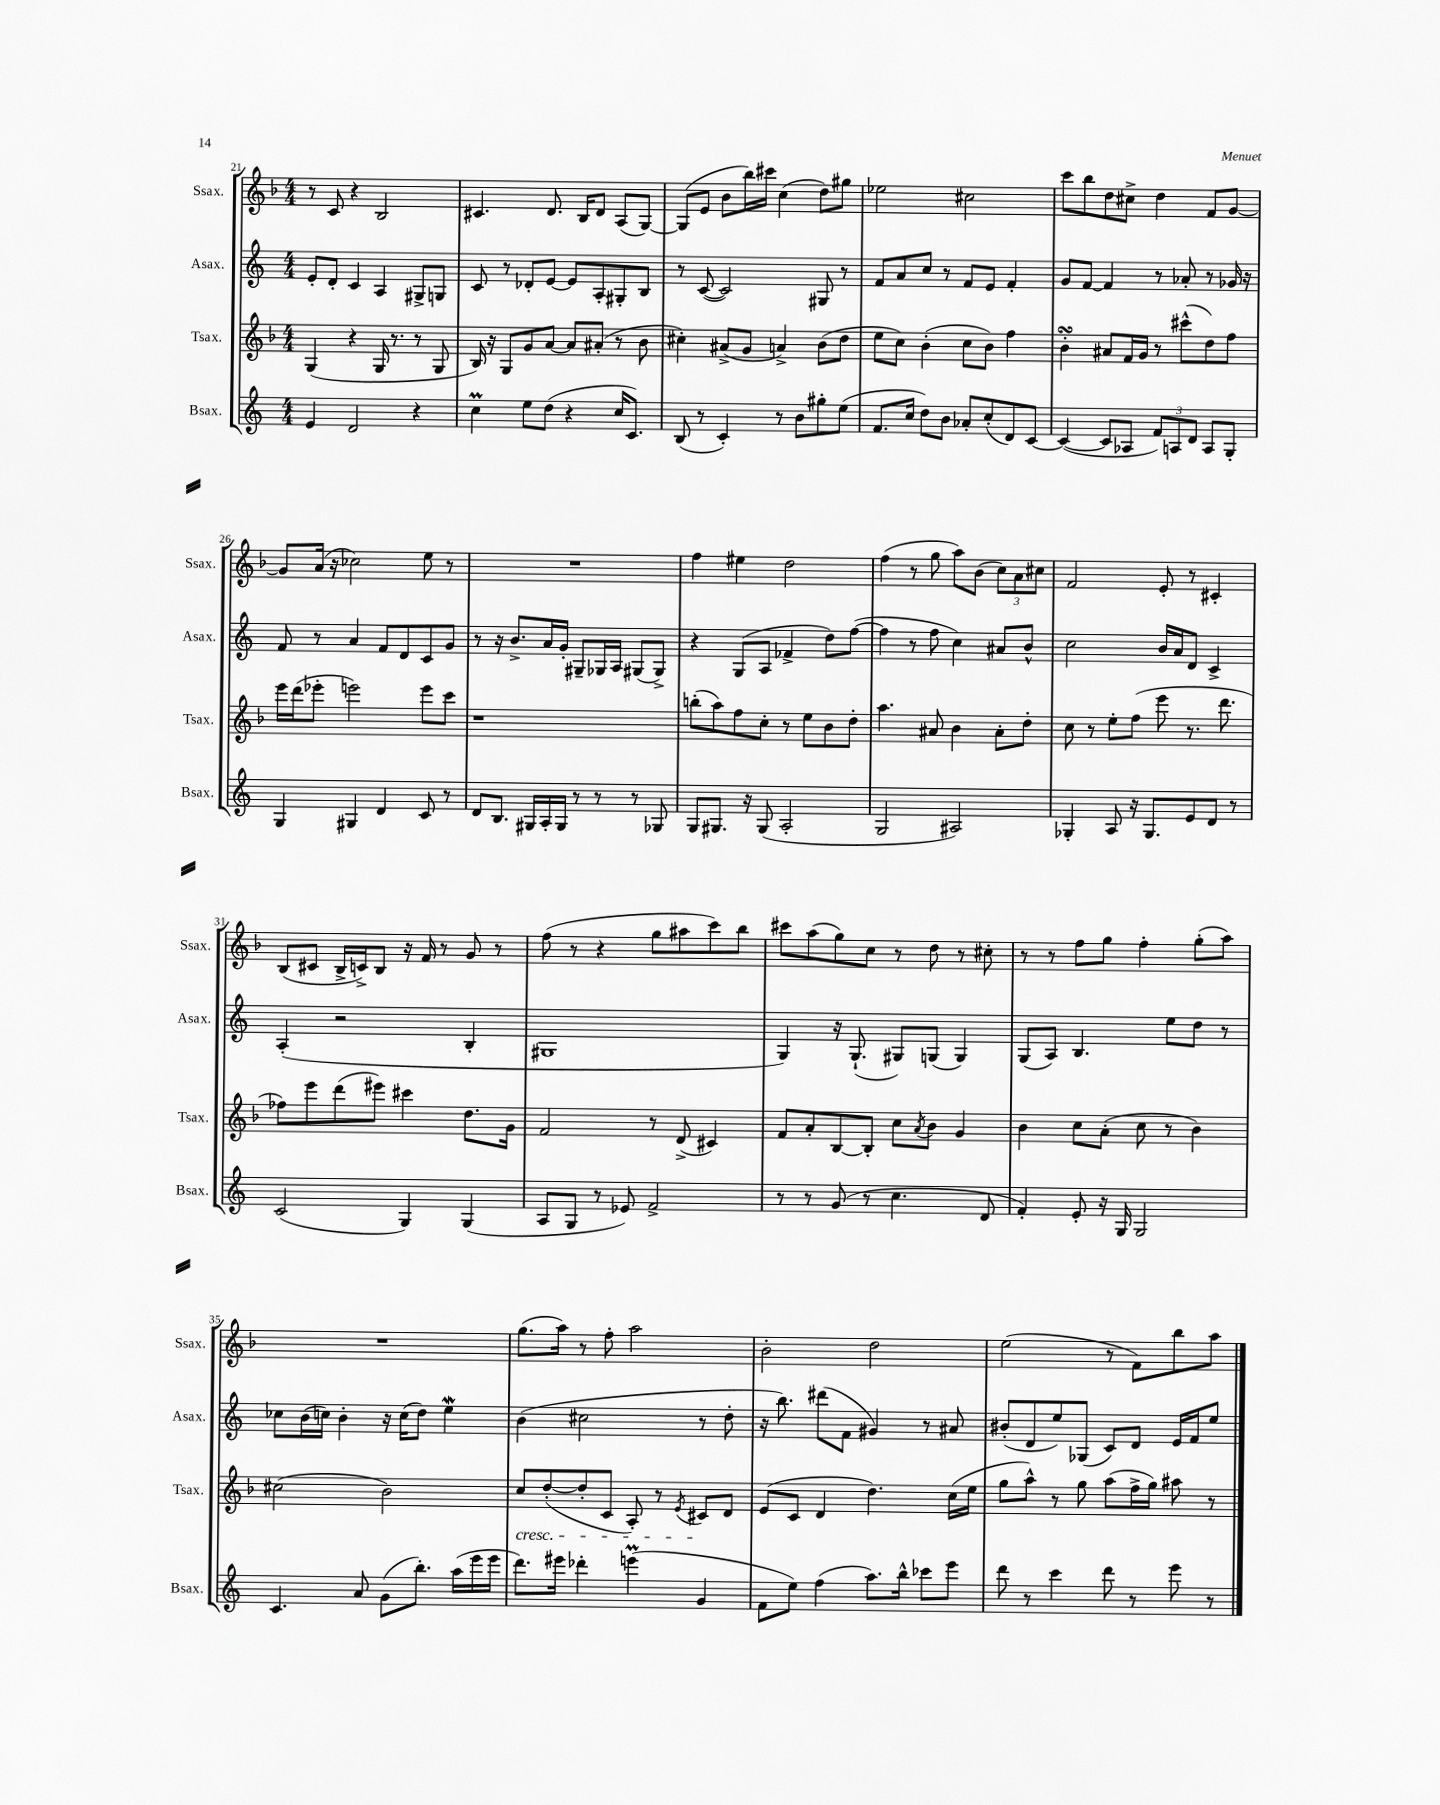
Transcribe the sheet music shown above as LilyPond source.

<<
\new StaffGroup <<
\new Staff = "s0" \with { instrumentName = "Ssax." shortInstrumentName = "Ssax." } {
    \clef treble \key f \major \numericTimeSignature \time 4/4
    r8 c'8 r4 bes2 |
    cis'4. d'8. bes16 d'8 a8( g8~) |
    g8( e'8 bes'8 bes''16) cis'''16 c''4( d''8) gis''8 |
    ees''2 cis''2 |
    c'''8 bes''8 d''8 cis''8-> d''4 f'8 g'8~ |
    g'8 a'16( r16 ces''2) e''8 r8 |
    R1 |
    f''4 eis''4 d''2 |
    f''4( r8 g''8 a''8) bes'8( \tuplet 3/2 { c''8) a'8 cis''8 } |
    f'2 e'8-. r8 cis'4-. |
    bes8( cis'8 bes16-> c'16->) bes8 r16 f'16 r8 g'8 r8 |
    f''8( r8 r4 g''8 ais''8 c'''8) bes''8 |
    cis'''8 a''8( g''8) c''8 r8 d''8 r8 cis''8-. |
    r8 r8 f''8 g''8 f''4-. g''8-.( a''8) |
    R1 |
    g''8.( a''16) r8 f''8-. a''2 |
    bes'2-. d''2 |
    e''2( r8 f'8) bes''8 a''8 \bar "|." |
}
\new Staff = "s1" \with { instrumentName = "Asax." shortInstrumentName = "Asax." } {
    \clef treble \key c \major \numericTimeSignature \time 4/4
    e'8-. d'8-. c'4 a4 gis8-> g8 |
    c'8 r8 des'8-. e'8~ e'8 a8-. gis8-. b8 |
    r8 c'8~( c'2) gis8 r8 |
    f'8 a'8 c''8 r8 f'8 e'8 f'4-. |
    g'8 f'8~ f'4 r8 aes'8-. r8 ges'16 r16 |
    f'8 r8 a'4 f'8 d'8 c'8 g'8 |
    r8 r16 b'8.-> a'16 g'16-. gis8-- ges16 a16 gis8( gis8->) |
    r4 g8( a8 fes'4-> d''8) f''8~( |
    f''4 r8 f''8 c''4) ais'8 b'8-^ |
    c''2 b'16 a'16 d'8 c'4-> |
    a4-.( r2 b4-. |
    gis1 |
    g4) r16 g8.-!( gis8) g8( g4) |
    g8( a8) b4. e''8 d''8 r8 |
    ces''8 b'16( c''16) b'4-. r16 c''16( d''8) e''4\mordent |
    b'4( cis''2 r8 d''8-. |
    r16 b''8.) dis'''8( f'8 gis'4) r8 ais'8 |
    bis'8-.( d'8 e''8) ges8( c'8) d'8 e'16 f'16 e''8 \bar "|." |
}
\new Staff = "s2" \with { instrumentName = "Tsax." shortInstrumentName = "Tsax." } {
    \clef treble \key f \major \numericTimeSignature \time 4/4
    g4( r4 g16 r8. r8 g8 |
    bes16) r16 g8 g'8 a'8~ a'8 ais'8-.( r8 bes'8 |
    cis''4-.) ais'8->( g'8 a'4->) bes'8( d''8 |
    e''8 c''8) bes'4-.( c''8 bes'8) f''4 |
    bes'4-.\turn ais'8 f'16 g'16 r8 cis'''8-^( d''8) f''8 |
    e'''16 d'''16( ees'''8-. e'''2) e'''8 c'''8 |
    r1 |
    b''8-.( a''8) f''8 c''8-. r8 e''8 bes'8 d''8-. |
    a''4. ais'8 bes'4 ais'8-. d''8-. |
    c''8 r8 e''8-. f''8( e'''8 r8. d'''8. |
    fes''8) e'''8 d'''8( eis'''8) cis'''4 d''8. g'16 |
    f'2 r8 d'8->( cis'4) |
    f'8 a'8-. bes8~ bes8-. c''8 \acciaccatura { a'8 } bes'8 g'4 |
    bes'4 c''8 a'8-.( c''8 r8 bes'4) |
    cis''2( bes'2) |
    c''8\cresc d''8~-.( d''8-. c'8 a8-.) r8 \acciaccatura { e'8 } cis'8\! d'8 |
    e'8( c'8 d'4 d''4.) c''16( e''16 |
    g''8 a''8-^) r8 g''8 a''8( f''16-> g''16) ais''8 r8 \bar "|." |
}
\new Staff = "s3" \with { instrumentName = "Bsax." shortInstrumentName = "Bsax." } {
    \clef treble \key c \major \numericTimeSignature \time 4/4
    e'4 d'2 r4 |
    c''4\prall e''8 d''8( r4 c''16 c'8.) |
    b8( r8 c'4-.) r8 b'8 gis''8-. e''8( |
    f'8. c''16 d''8) b'8 aes'8-. c''8-.( d'8) c'8~ |
    c'4~( c'8 aes8 \tuplet 3/2 { f'8) a8 d'8 } a8 g8-. |
    g4 gis4 d'4 c'8 r8 |
    d'8 b8. gis16 a16-. gis16 r8 r8 r8 ges8 |
    g8 gis8. r16 gis8( a2-. |
    g2 ais2) |
    ges4-. a8 r16 ges8. e'8 d'8 r8 |
    c'2( g4) g4( |
    a8 g8 r8 ees'8) f'2-> |
    r8 r8 g'8( r8 c''4. d'8 |
    f'4-.) e'8-. r16 g16 g2 |
    c'4. a'8 g'8( b''8.-.) a''16( e'''16 e'''16 |
    d'''8.) eis'''16 des'''4-. e'''4\prall( g'4 |
    f'8 e''8) f''4( a''8.) b''16-^ ces'''8 e'''8 |
    d'''8 r8 c'''4 d'''8 r8 e'''8 r8 \bar "|." |
}
>>
>>
\layout { \context { \Score currentBarNumber = #21 } }
